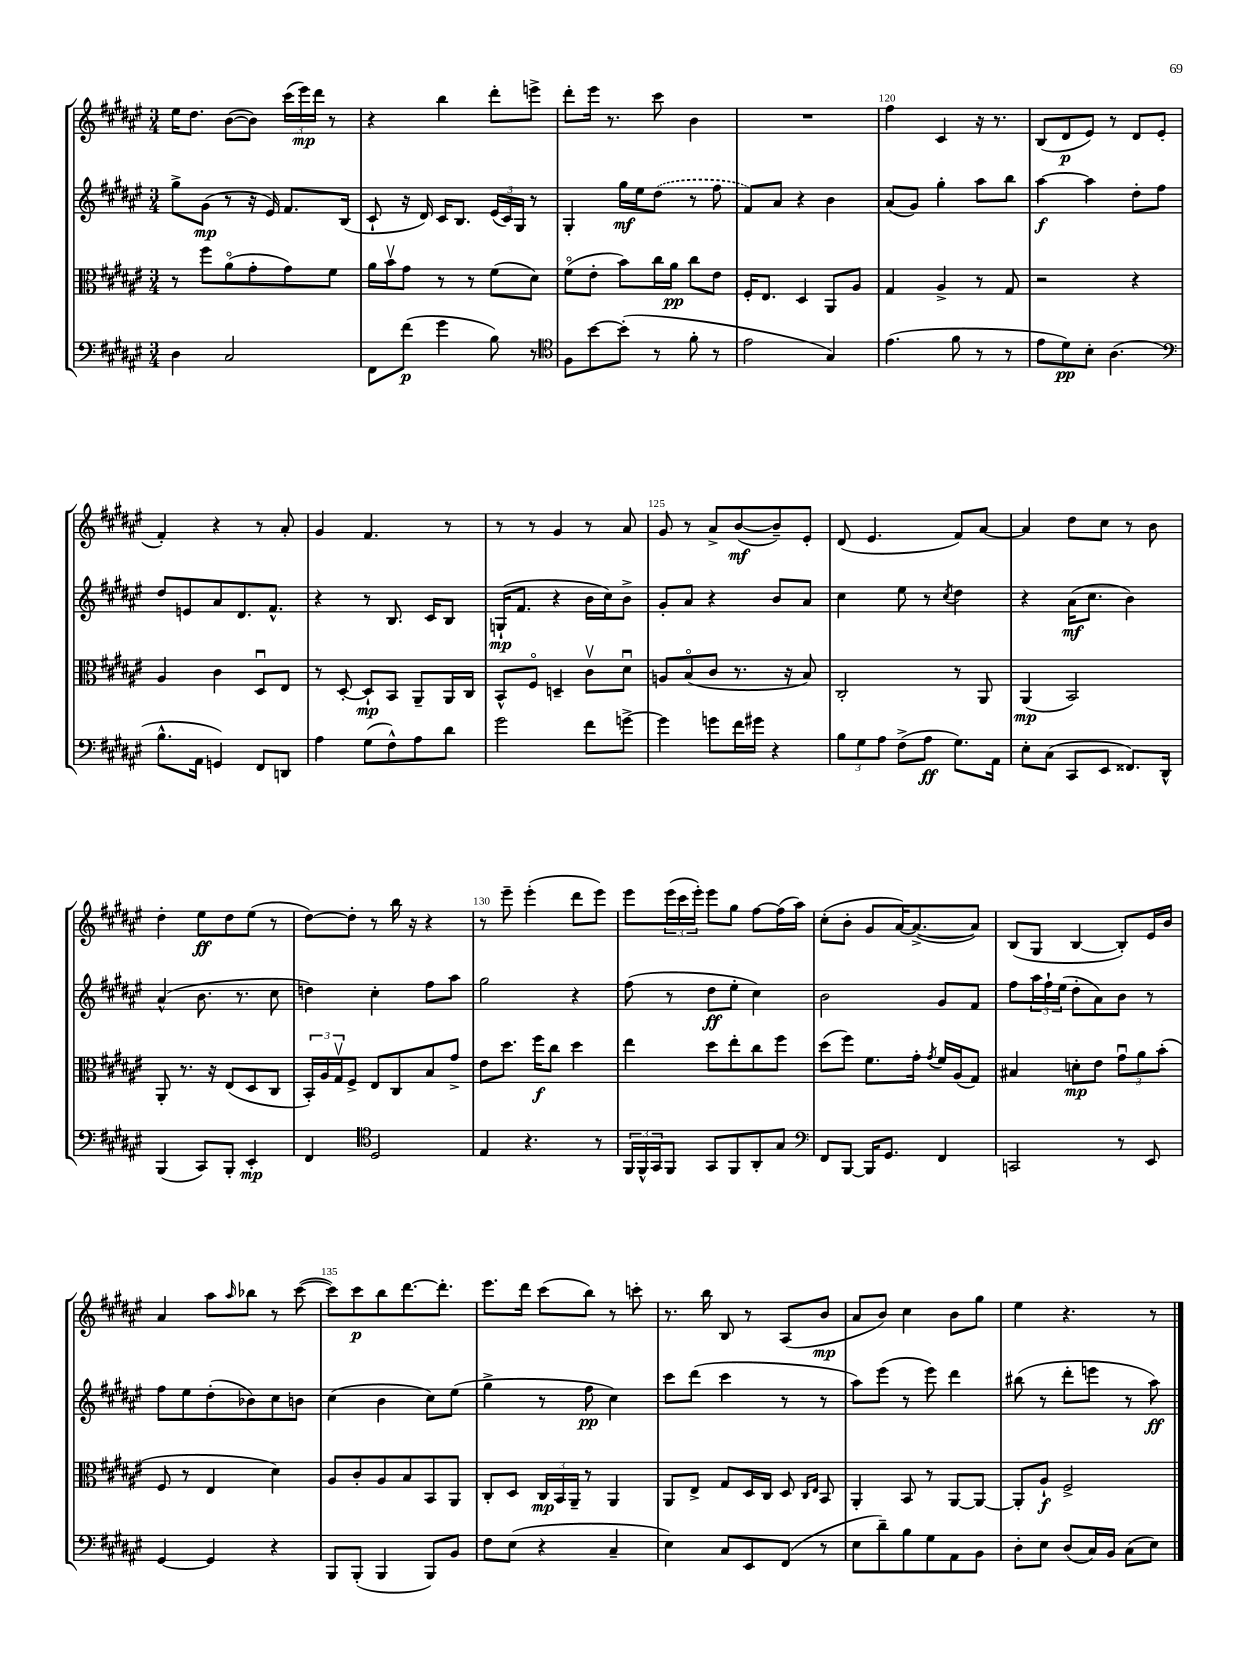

**kern	**dynam	**kern	**dynam	**kern	**dynam	**kern	**dynam
*part4	*part4	*part3	*part3	*part2	*part2	*part1	*part1
*staff4	*staff4	*staff3	*staff3	*staff2	*staff2	*staff1	*staff1
*clefF4	*	*clefC3	*	*clefG2	*	*clefG2	*
*k[f#c#g#d#a#e#]	*	*k[f#c#g#d#a#e#]	*	*k[f#c#g#d#a#e#]	*	*k[f#c#g#d#a#e#]	*
*M3/4	*	*M3/4	*	*M3/4	*	*M3/4	*
=116	=116	=116	=116	=116	=116	=116	=116
4D#\	.	8r	.	8gg#^\L	.	16ee#\KL	.
.	.	.	.	.	.	8.dd#\J	.
.	.	8ff#\L	.	(8g#\J	mp	.	.
2C#/	.	(8a#\	.	8r	.	([8b\L	.
.	.	8g#'\	.	16r	.	8b\J])	.
.	.	.	.	16e#/)	.	.	.
.	.	8g#\)	.	8.f#/L	.	(24ccc#\LL	.
.	.	.	.	.	.	24eee#\)	mp
.	.	.	.	.	.	24ddd#\JJ	.
.	.	8f#\J	.	.	.	8r	.
.	.	.	.	(16B/Jk	.	.	.
=117	=117	=117	=117	=117	=117	=117	=117
8FF#\L	.	16a#\LL	.	8c#`/	.	4r	.
.	.	16bv\J	.	.	.	.	.
(8f#\J	p	8g#\J	.	16r	.	.	.
.	.	.	.	16d#/)	.	.	.
4g#\	.	8r	.	16c#/KL	.	4bb\	.
.	.	.	.	8.B/J	.	.	.
.	.	8r	.	.	.	.	.
8B\)	.	(8f#\L	.	(24e#/LL	.	8ddd#'\L	.
.	.	.	.	24c#/)	.	.	.
.	.	.	.	24G#/JJ	.	.	.
8r	.	8d#\J)	.	8r	.	8eeen^\J	.
=118	=118	=118	=118	=118	=118	=118	=118
*clefC4	*	*	*	*	*	*	*
8F#\L	.	(8f#\L	.	4G#'/	.	8ddd#'\L	.
[8b\	.	8e#'\J	.	.	.	16eee#\Jk	.
.	.	.	.	.	.	8.r	.
(8b'\J]	.	8b\L)	.	16gg#\LL	mf	.	.
.	.	.	.	16ee#\J	.	.	.
8r	.	16cc#\L	.	(8dd#\J	.	8ccc#\	.
.	.	16a#\JJ	pp	.	.	.	.
8f#'\	.	8cc#\L	.	8r	.	4b\	.
8r	.	8e#\J	.	8ff#\	.	.	.
=119	=119	=119	=119	=119	=119	=119	=119
2e#\	.	16F#'/KL	.	8f#/L)	.	2.r	.
.	.	8.E#/J	.	.	.	.	.
.	.	.	.	8a#/J	.	.	.
.	.	4D#/	.	4r	.	.	.
4G#/)	.	8AA#/L	.	4b\	.	.	.
.	.	8A#/J	.	.	.	.	.
=120	=120	=120	=120	=120	=120	=120	=120
(4.e#\	.	4G#/	.	(8a#/L	.	4ff#\	.
.	.	.	.	8g#/J)	.	.	.
.	.	4A#^/	.	4gg#'\	.	4c#/	.
8f#\	.	.	.	.	.	.	.
8r	.	8r	.	8aa#\L	.	16r	.
.	.	.	.	.	.	8.r	.
8r	.	8G#/	.	8bb\J	.	.	.
=121	=121	=121	=121	=121	=121	=121	=121
8e#\L	.	2r	.	[4aa#\	f	(8B/L	.
8d#\)	pp	.	.	.	.	8d#/	p
8B'\J	.	.	.	4aa#\]	.	8e#/J)	.
(4.A#\	.	.	.	.	.	8r	.
.	.	4r	.	8dd#'\L	.	8d#/L	.
.	.	.	.	8ff#\J	.	(8e#/J	.
!!LO:LB:g=z
=122	=122	=122	=122	=122	=122	=122	=122
*clefF4	*	*	*	*	*	*	*
8.B^^\L	.	4A#/	.	8dd#/L	.	4f#'/)	.
.	.	.	.	8en/	.	.	.
16AA#\Jk	.	.	.	.	.	.	.
4GGn/)	.	4c#\	.	8a#/	.	4r	.
.	.	.	.	8.d#/	.	.	.
8FF#/L	.	8D#u/L	.	.	.	8r	.
.	.	.	.	8.f#^^/J	.	.	.
8DDn/J	.	8E#/J	.	.	.	8a#'/	.
=123	=123	=123	=123	=123	=123	=123	=123
4A#\	.	8r	.	4r	.	4g#/	.
.	.	[8D#'/	.	.	.	.	.
(8G#\L	.	8D#`/L]	mp	8r	.	4.f#/	.
8F#^^\)	.	8BB/J	.	8.B/	.	.	.
8A#\	.	8AA#~/L	.	.	.	.	.
.	.	.	.	16c#/KL	.	.	.
8d#\J	.	16AA#/L	.	8B/J	.	8r	.
.	.	16C#/JJ	.	.	.	.	.
=124	=124	=124	=124	=124	=124	=124	=124
2g#\	.	8BB^^/L	.	(16Gn`/KL	mp	8r	.
.	.	.	.	8.f#/J	.	.	.
.	.	8F#/J	.	.	.	8r	.
.	.	4Dn~/	.	4r	.	4g#/	.
8f#\L	.	8c#v\L	.	16b\LL	.	8r	.
.	.	.	.	16cc#\J)	.	.	.
[8gn^\J	.	8d#u\J	.	8b^\J	.	8a#/	.
=125	=125	=125	=125	=125	=125	=125	=125
4g\]	.	8An/L	.	8g#'/L	.	8g#/	.
.	.	(8B/	.	8a#/J	.	8r	.
8gn\L	.	8c#/J	.	4r	.	8a#^/L	.
16f#\L	.	8.r	.	.	.	([8b/	mf
16g#X\JJ	.	.	.	.	.	.	.
4r	.	.	.	8b/L	.	8b~/])	.
.	.	16r	.	.	.	.	.
.	.	8B/)	.	8a#/J	.	8e#'/J	.
=126	=126	=126	=126	=126	=126	=126	=126
12B\L	.	2C#'/	.	4cc#\	.	(8d#/	.
12G#\	.	.	.	.	.	.	.
.	.	.	.	.	.	4.e#/	.
12A#\J	.	.	.	.	.	.	.
(8F#^\L	.	.	.	8ee#\	.	.	.
8A#\J	ff	.	.	8r	.	.	.
.	.	.	.	8qcc#/	.	.	.
8.G#\L)	.	8r	.	4dd#\	.	8f#/L)	.
.	.	8AA#/	.	.	.	[8a#/J	.
16AA#\Jk	.	.	.	.	.	.	.
=127	=127	=127	=127	=127	=127	=127	=127
8E#'\L	.	(4AA#/	mp	4r	.	4a#/]	.
(8C#\J	.	.	.	.	.	.	.
8CC#/L	.	2BB/)	.	(16a#\KL	mf	8dd#\L	.
.	.	.	.	8.cc#\J	.	.	.
8EE#/J	.	.	.	.	.	8cc#\J	.
8.FF##X/L)	.	.	.	4b\)	.	8r	.
.	.	.	.	.	.	8b\	.
16DD#^^/Jk	.	.	.	.	.	.	.
!!LO:LB:g=z
=128	=128	=128	=128	=128	=128	=128	=128
(4BBB/	.	8AA#'/	.	(4a#^^/	.	4dd#'\	.
.	.	8.r	.	.	.	.	.
8CC#/L)	.	.	.	8.b\	.	8ee#\L	ff
.	.	16r	.	.	.	.	.
8BBB'/J	.	(8E#/L	.	.	.	8dd#\	.
.	.	.	.	8.r	.	.	.
4EE#'/	mp	8D#/	.	.	.	(8ee#\J	.
.	.	8C#/J	.	8cc#\	.	8r	.
=129	=129	=129	=129	=129	=129	=129	=129
4FF#/	.	24BB'/LL)	.	4ddn\)	.	[8dd#\L)	.
.	.	24A#/	.	.	.	.	.
.	.	24G#v/J	.	.	.	.	.
.	.	8F#^/J	.	.	.	8dd#'\J]	.
*clefC4	*	*	*	*	*	*	*
2D#/	.	8E#/L	.	4cc#'\	.	8r	.
.	.	8C#/	.	.	.	16bb\	.
.	.	.	.	.	.	16r	.
.	.	8B/	.	8ff#\L	.	4r	.
.	.	8g#^/J	.	8aa#\J	.	.	.
=130	=130	=130	=130	=130	=130	=130	=130
4E#/	.	8e#\L	.	2gg#\	.	8r	.
.	.	8.dd#\J	.	.	.	8eee#~\	.
4.r	.	.	.	.	.	(4eee#'\	.
.	.	16ff#\KL	f	.	.	.	.
.	.	8cc#\J	.	.	.	.	.
.	.	4dd#\	.	4r	.	8ddd#\L	.
8r	.	.	.	.	.	8eee#\J)	.
=131	=131	=131	=131	=131	=131	=131	=131
24FF#/LL	.	4ee#\	.	(8ff#\	.	8eee#\L	.
24FF#^^/	.	.	.	.	.	.	.
24GG#/J	.	.	.	.	.	.	.
8FF#/J	.	.	.	8r	.	(24eee#\L	.
.	.	.	.	.	.	24ccc#\	.
.	.	.	.	.	.	24eee#'\JJ)	.
8GG#/L	.	8dd#\L	.	8dd#\L	ff	8eee#\L	.
8FF#/	.	8ee#'\	.	8ee#'\J	.	8gg#\J	.
8AA#'/	.	8cc#\	.	4cc#\)	.	[8ff#\L	.
8G#/J	.	8ff#\J	.	.	.	(16ff#\L]	.
.	.	.	.	.	.	16aa#\JJ)	.
=132	=132	=132	=132	=132	=132	=132	=132
*clefF4	*	*	*	*	*	*	*
8FF#/L	.	(8dd#\L	.	2b\	.	(8cc#'\L	.
[8BBB/J	.	8ff#\J)	.	.	.	8b'\J	.
16BBB/KL]	.	8.f#\L	.	.	.	8g#/L	.
8.GG#/J	.	.	.	.	.	.	.
.	.	.	.	.	.	[16a#/K)	.
.	.	16g#'\Jk	.	.	.	(8.a#^/_	.
.	.	8qg#/	.	.	.	.	.
4FF#/	.	16f#/LL	.	8g#/L	.	.	.
.	.	(16A#/J	.	.	.	.	.
.	.	8G#/J)	.	8f#/J	.	8a#/J])	.
=133	=133	=133	=133	=133	=133	=133	=133
2CCn/	.	4B#X/	.	8ff#\L	.	(8B/L	.
.	.	.	.	24aa#\L	.	8G#/J	.
.	.	.	.	24ff#`\	.	.	.
.	.	.	.	(24ee#\JJ	.	.	.
.	.	8dn'\L	mp	8dd#'\L	.	[4B/	.
.	.	8e#\J	.	8a#\)	.	.	.
8r	.	12g#u\L	.	8b\J	.	8B'/L])	.
.	.	12a#\	.	.	.	.	.
8EE#/	.	.	.	8r	.	16e#/L	.
.	.	(12b'\J	.	.	.	.	.
.	.	.	.	.	.	16b/JJ	.
!!LO:LB:g=z
=134	=134	=134	=134	=134	=134	=134	=134
[4GG#/	.	8F#/	.	8ff#\L	.	4a#/	.
.	.	8r	.	8ee#\	.	.	.
4GG#/]	.	4E#/	.	(8dd#'\	.	8aa#\L	.
.	.	.	.	.	.	16qqaa#/	.
.	.	.	.	8b-X\)	.	8bb-X\J	.
4r	.	4d#\)	.	8cc#\	.	8r	.
.	.	.	.	8bn\J	.	([8ccc#\	.
=135	=135	=135	=135	=135	=135	=135	=135
8BBB/L	.	8A#/L	.	(4cc#\	.	8ccc#\L])	.
(8BBB'/J	.	8c#'/	.	.	.	8ccc#\	p
4BBB/	.	8A#/	.	4b\	.	8bb\	.
.	.	8B/	.	.	.	[8.ddd#\	.
8BBB/L)	.	8BB/	.	8cc#\L)	.	.	.
.	.	.	.	.	.	8.ddd#'\J]	.
8BB/J	.	8AA#/J	.	(8ee#\J	.	.	.
=136	=136	=136	=136	=136	=136	=136	=136
8F#\L	.	8C#'/L	.	4gg#^\	.	8.eee#\L	.
(8E#\J	.	8D#/J	.	.	.	.	.
.	.	.	.	.	.	16ddd#\Jk	.
4r	.	24C#/LL	mp	8r	.	(8ccc#\L	.
.	.	24BB/	.	.	.	.	.
.	.	24AA#~/JJ	.	.	.	.	.
.	.	8r	.	8ff#\	pp	8bb\J)	.
4C#~/	.	4AA#/	.	4cc#\)	.	8r	.
.	.	.	.	.	.	8cccn'\	.
=137	=137	=137	=137	=137	=137	=137	=137
4E#\)	.	8AA#/L	.	8ccc#\L	.	8.r	.
.	.	8E#^/J	.	(8ddd#\J	.	.	.
.	.	.	.	.	.	16bb\	.
8C#/L	.	8G#/L	.	4ccc#\	.	8B/	.
8EE#/	.	16D#/L	.	.	.	8r	.
.	.	16C#/JJ	.	.	.	.	.
(8FF#/J	.	8D#/	.	8r	.	(8A#/L	.
.	.	16qqC#/LL	.	.	.	.	.
.	.	16qqE#/JJ	.	.	.	.	.
8r	.	8BB/	.	8r	.	8b/J	mp
=138	=138	=138	=138	=138	=138	=138	=138
8E#\L	.	4AA#'/	.	8aa#\L)	.	8a#/L	.
8d#~\)	.	.	.	(8eee#\J	.	8b/J)	.
8B\	.	8BB/	.	8r	.	4cc#\	.
8G#\	.	8r	.	8eee#\)	.	.	.
8AA#\	.	[8AA#/L	.	4ddd#\	.	8b\L	.
8BB\J	.	8AA#/J_	.	.	.	8gg#\J	.
=139	=139	=139	=139	=139	=139	=139	=139
8D#'\L	.	8AA#'/L]	.	(8bb#X\	.	4ee#\	.
8E#\J	.	8A#`/J	f	8r	.	.	.
(8D#/L	.	2F#^/	.	8ddd#'\L	.	4.r	.
16C#/L)	.	.	.	8eeen\J	.	.	.
16BB/JJ	.	.	.	.	.	.	.
(8C#\L	.	.	.	8r	.	.	.
8E#\J)	.	.	.	8aa#\)	ff	8r	.
==	==	==	==	==	==	==	==
*-	*-	*-	*-	*-	*-	*-	*-
